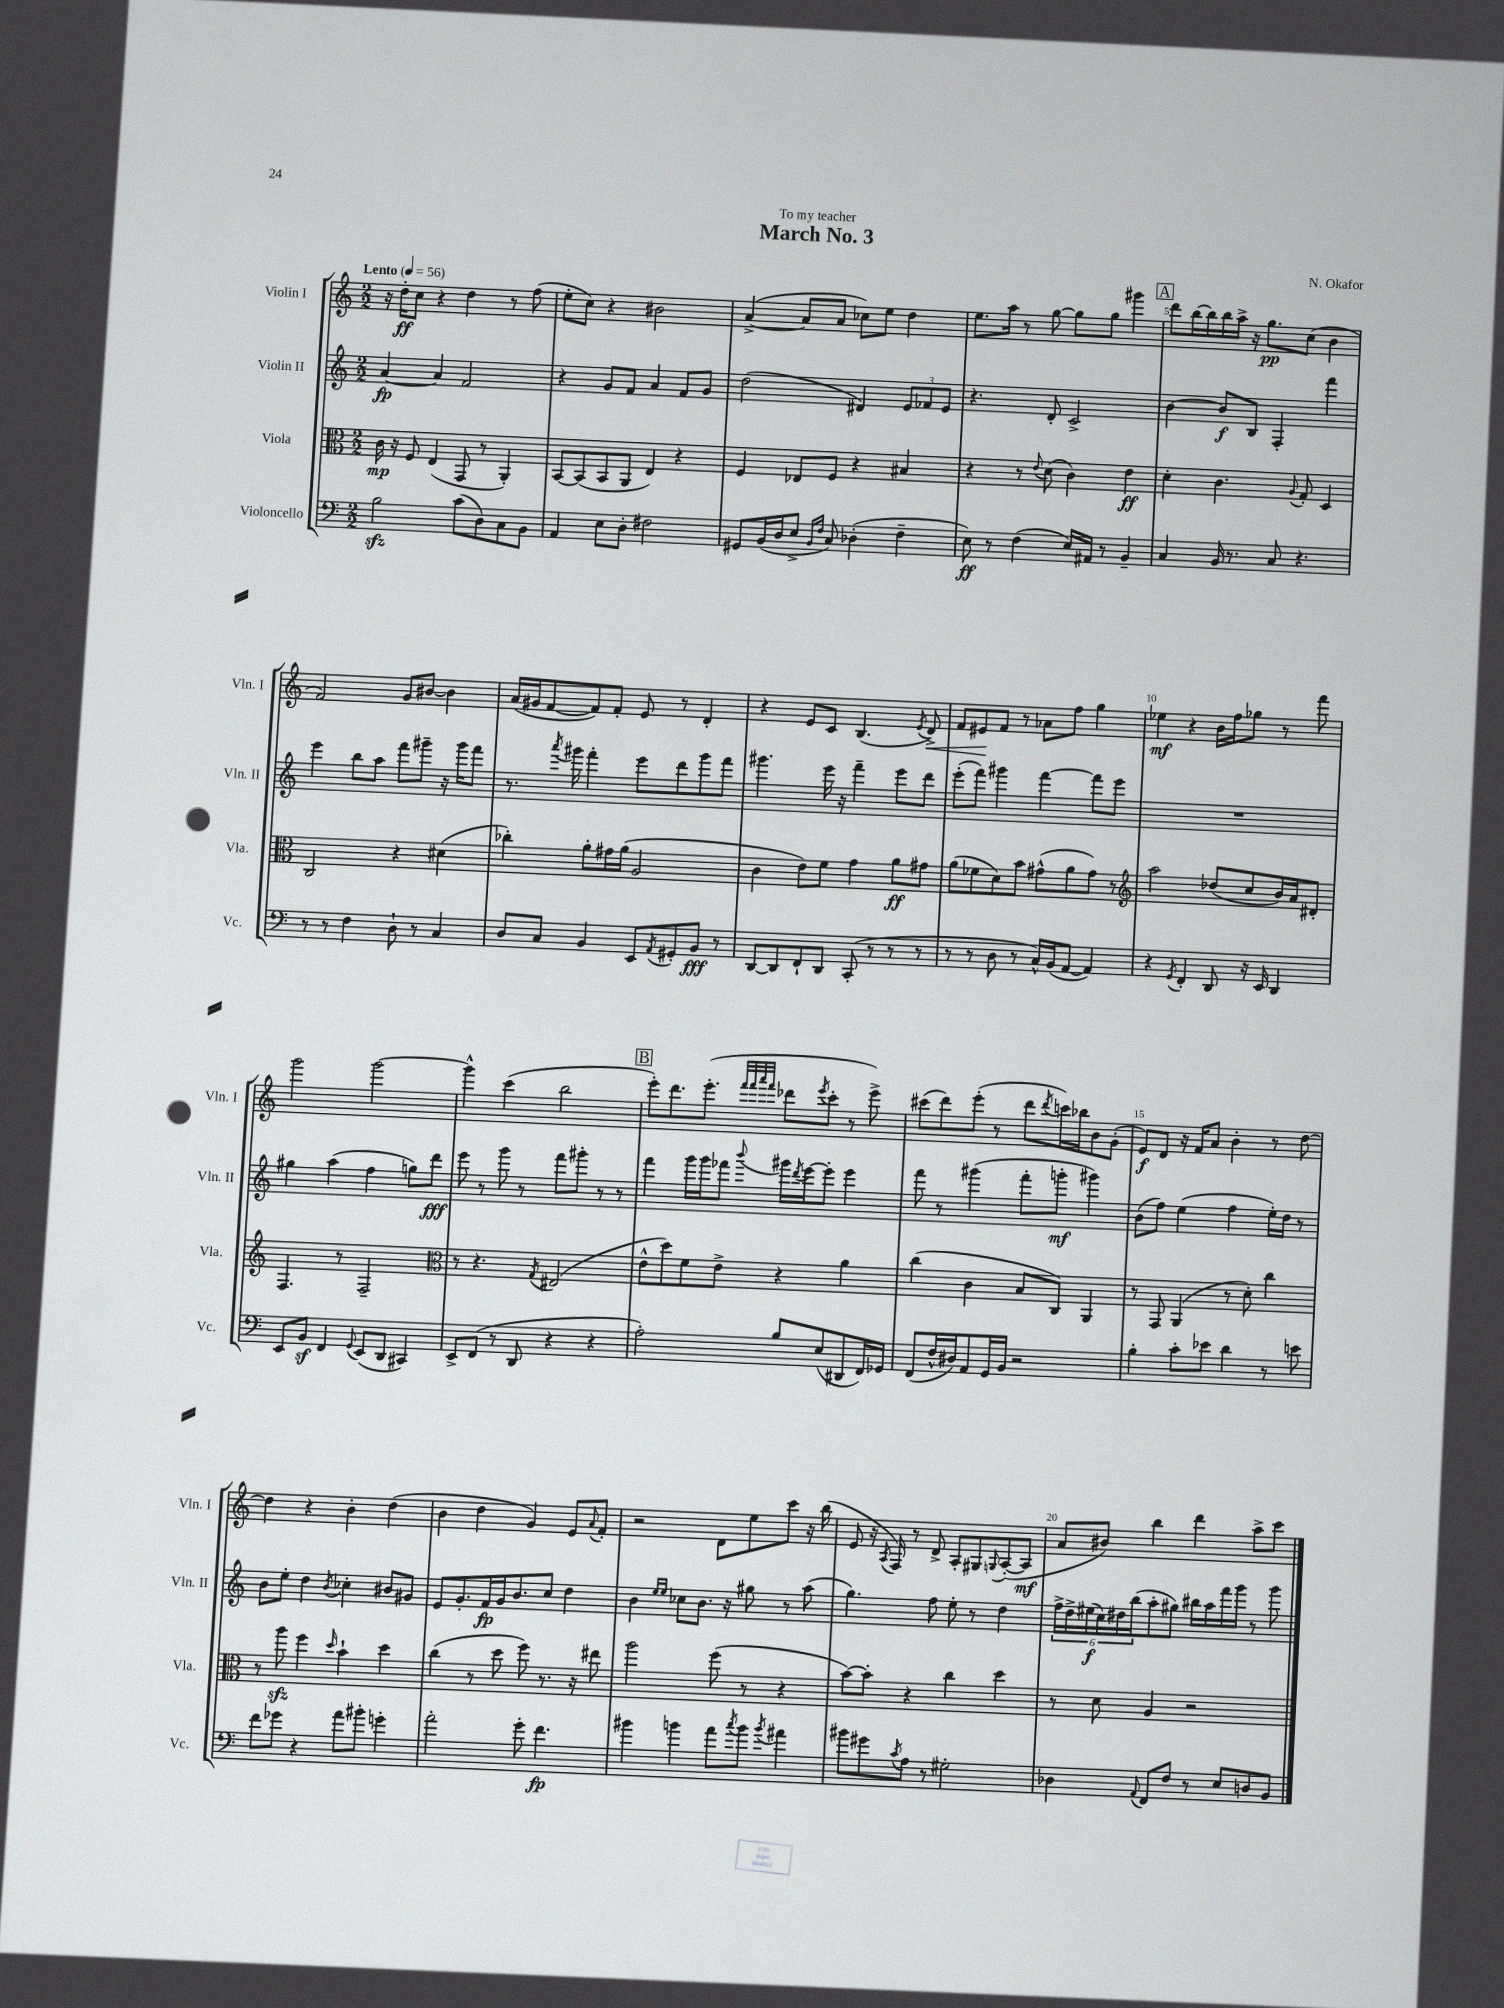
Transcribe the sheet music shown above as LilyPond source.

\header { title = "March No. 3" composer = "N. Okafor" dedication = "To my teacher" }
<<
\new StaffGroup <<
\new Staff = "s0" \with { instrumentName = "Violin I" shortInstrumentName = "Vln. I" } {
    \clef treble \key c \major \numericTimeSignature \time 2/2 \tempo "Lento" 4 = 56
    r16 d''16-.\ff c''8 r4 d''4 r8 f''8( |
    e''8-. c''8) r4 bis'2 |
    a'4~->( a'8 a'8 ces''8) e''8 d''4 |
    e''8. a''16 r8 g''8~ g''8 g''8 gis'''4 |
    \mark \markup { \box "A" } d'''8 b''16~ b''16 b''16 a''16-> r16 g''8.\pp c''8( b'4 |
    f'2) g'8 bis'8~ bis'4 |
    a'16( gis'16 f'8~ f'8) f'8-. e'8 r8 d'4-. |
    r4 e'8 c'8 b4.( \acciaccatura { e'8 } d'8->\<) |
    f'8 eis'8\! f'8 r8 aes'8 f''8 g''4 |
    ees''4\mf r4 b'16 f''16 ges''8 r8 f'''8 |
    g'''2 g'''2~ |
    g'''4-^ c'''4( b''2 |
    \mark \markup { \box "B" } e'''8-.) d'''8. e'''8.-.( \grace { f'''32 f'''32 a'''32 f'''32 } des'''8 \acciaccatura { e'''8 } c'''8-. r8 e'''8->) |
    cis'''8( d'''8) e'''8-.( r8 d'''8 \acciaccatura { d'''8 } c'''16) bes''16 b'8 g'8-.( |
    e'8\f) d'8 r16 f'16 a'8 b'4-. r8 d''8~ |
    d''4 r4 b'4-. d''4( |
    b'4 d''4 g'4) e'8 \appoggiatura { a'8 } f'8-. |
    r2 d'8 e''8 c'''8 r16 b''16( |
    e'8 r16 \acciaccatura { a8 } f16) r8 d'8-> a8-. gis8 \appoggiatura { g8 } a8~-.( a8\mf |
    a'8 bis'8) b''4 d'''4 a''8-> c'''8 \bar "|." |
}
\new Staff = "s1" \with { instrumentName = "Violin II" shortInstrumentName = "Vln. II" } {
    \clef treble \key c \major \numericTimeSignature \time 2/2
    a'4~\fp a'4 f'2 |
    r4 g'8 f'8 a'4 f'8 g'8 |
    d''2( dis'4) \tuplet 3/2 { e'8 fes'8 e'8 } |
    r4. d'8-. c'2-> |
    \mark \markup { \box "A" } b'4~ b'8\f b8 f4-. f'''4 |
    e'''4 b''8 a''8 f'''8 gis'''8-- r16 gis'''16 f'''8 |
    r8. \acciaccatura { a'''8 } gis'''16 f'''4-. e'''8 d'''8 gis'''8 f'''8 |
    gis'''4. e'''16 r16 f'''4-- e'''8 d'''8 |
    e'''8-.( f'''8) gis'''4 f'''4~ f'''8 e'''8 |
    R1 |
    gis''4 a''4( f''4 g''8) d'''8\fff |
    e'''8 r8 g'''8 r8 f'''8 gis'''8-. r8 r8 |
    \mark \markup { \box "B" } f'''4 g'''16 g'''16 fes'''8 \appoggiatura { b'''8 } gis'''16 \acciaccatura { d'''8 } e'''16~ e'''8-. e'''4 |
    f'''8 r8 gis'''4( f'''8-. g'''8-.\mf gis'''4) |
    b'8( f''8) e''4( f''4 e''16-.) d''16 r8 |
    b'8 e''8-. d''4 \acciaccatura { b'8 } ces''4-. bis'8 gis'8 |
    e'8 g'8.-. f'16\fp g'16 b'8. c''8 d''4 |
    b'4 \grace { e''16 e''16 } ces''8 b'8. r16 gis''8 r8 a''8( |
    g''4.) f''8 e''8-. r8 d''4 |
    \tuplet 6/4 { f''16-> d''16-> eis''16\f( c''16) dis''16 b''16( } a''8-. gis''8) bis''16 a''16 f'''16 g'''16 r8 g'''8 \bar "|." |
}
\new Staff = "s2" \with { instrumentName = "Viola" shortInstrumentName = "Vla." } {
    \clef alto \key c \major \numericTimeSignature \time 2/2
    c'16\mp r16 f8 e4( g,8 r8 a,4-.) |
    b,8~ b,8( b,8 a,8 e4) r4 |
    f4 ees8 f8 r4 bis4 |
    r4 r8 \appoggiatura { e'8 } d'8( c'4) e'4\ff |
    \mark \markup { \box "A" } d'4-. c'4. \appoggiatura { a8 } g8-. d4 |
    c2 r4 dis'4( |
    ces''4-.) a'8-. gis'16 a'16( a2 |
    c'4 e'8) f'8 g'4 a'8\ff gis'8 |
    a'8( fes'8 d'8) b'8 gis'8-^( a'8 gis'8) r8 |
    \clef treble a''2 des''8( c''8 b'16) a'16 dis'8-. |
    f4. r8 f2-- |
    \clef alto r8 r4. \acciaccatura { g8 } eis2( |
    \mark \markup { \box "B" } e'8-^ d''8) f'8 e'8-> r4 a'4 |
    c''4( c'4 b8 c8) a,4 |
    r8 g,8 a,4( r8 d'8-.) c''4 |
    r8 a''8\sfz f''4 \grace { d''16 } b'4-! d''4 |
    c''4( r8 d''8 f''8) r8. r16 eis''8 |
    a''2 f''8( r8 r4 |
    b'8~) b'8-. r4 c''4 d''4 |
    r8 d'8 a4 r2 \bar "|." |
}
\new Staff = "s3" \with { instrumentName = "Violoncello" shortInstrumentName = "Vc." } {
    \clef bass \key c \major \numericTimeSignature \time 2/2
    b2\sfz c'8( d8) c8 b,8 |
    a,4 e8 d8-. fis2 |
    gis,8 b,16( d16 e8-> \grace { b,16 f16 } c8) des4-.( f4-- |
    e8\ff) r8 f4( e16) ais,16 r8 b,4-- |
    \mark \markup { \box "A" } c4 b,16 r8. c8 r4. |
    r8 r8 f4 d8-! r8 c4 |
    d8 c8 b,4 e,8 \acciaccatura { a,8 } gis,8-. b,8\fff r8 |
    d,8~ d,8 f,8-! d,8 c,8-.( r8 r8 r8 |
    r8 r8 d8 r8 c16-^) b,16( a,8~ a,4) |
    r4 \acciaccatura { g,8 } f,4-. d,8 r16 e,16 d,4 |
    e,8 b,8\sf f,4 \appoggiatura { g,8 } e,8( d,8 cis,4) |
    e,8-> f,8( r8 d,8 r4 r4 |
    \mark \markup { \box "B" } a2-.) b8 e8( dis,8 f,16) ges,16 |
    f,8( f16-^ dis16) a,8 g,16 b,16 r2 |
    b4-. c'8-. ees'8 d'4 r8 e'8 |
    f'8 ges'8 r4 a'8 bis'8-. g'4-. |
    a'2-. g'8-. f'4.\fp |
    bis'4 b'4 a'8 \acciaccatura { c''8 } b'8 \acciaccatura { b'8 } ais'4 |
    bis'8 gis'8 \acciaccatura { c'8 } a8 r8 gis2-. |
    des4 \appoggiatura { a,8 } f,8 f8 r8 e8 d8 b,8 \bar "|." |
}
>>
>>
\layout { \context { \Score \override BarNumber.break-visibility = ##(#f #t #t) barNumberVisibility = #(every-nth-bar-number-visible 5) } }
